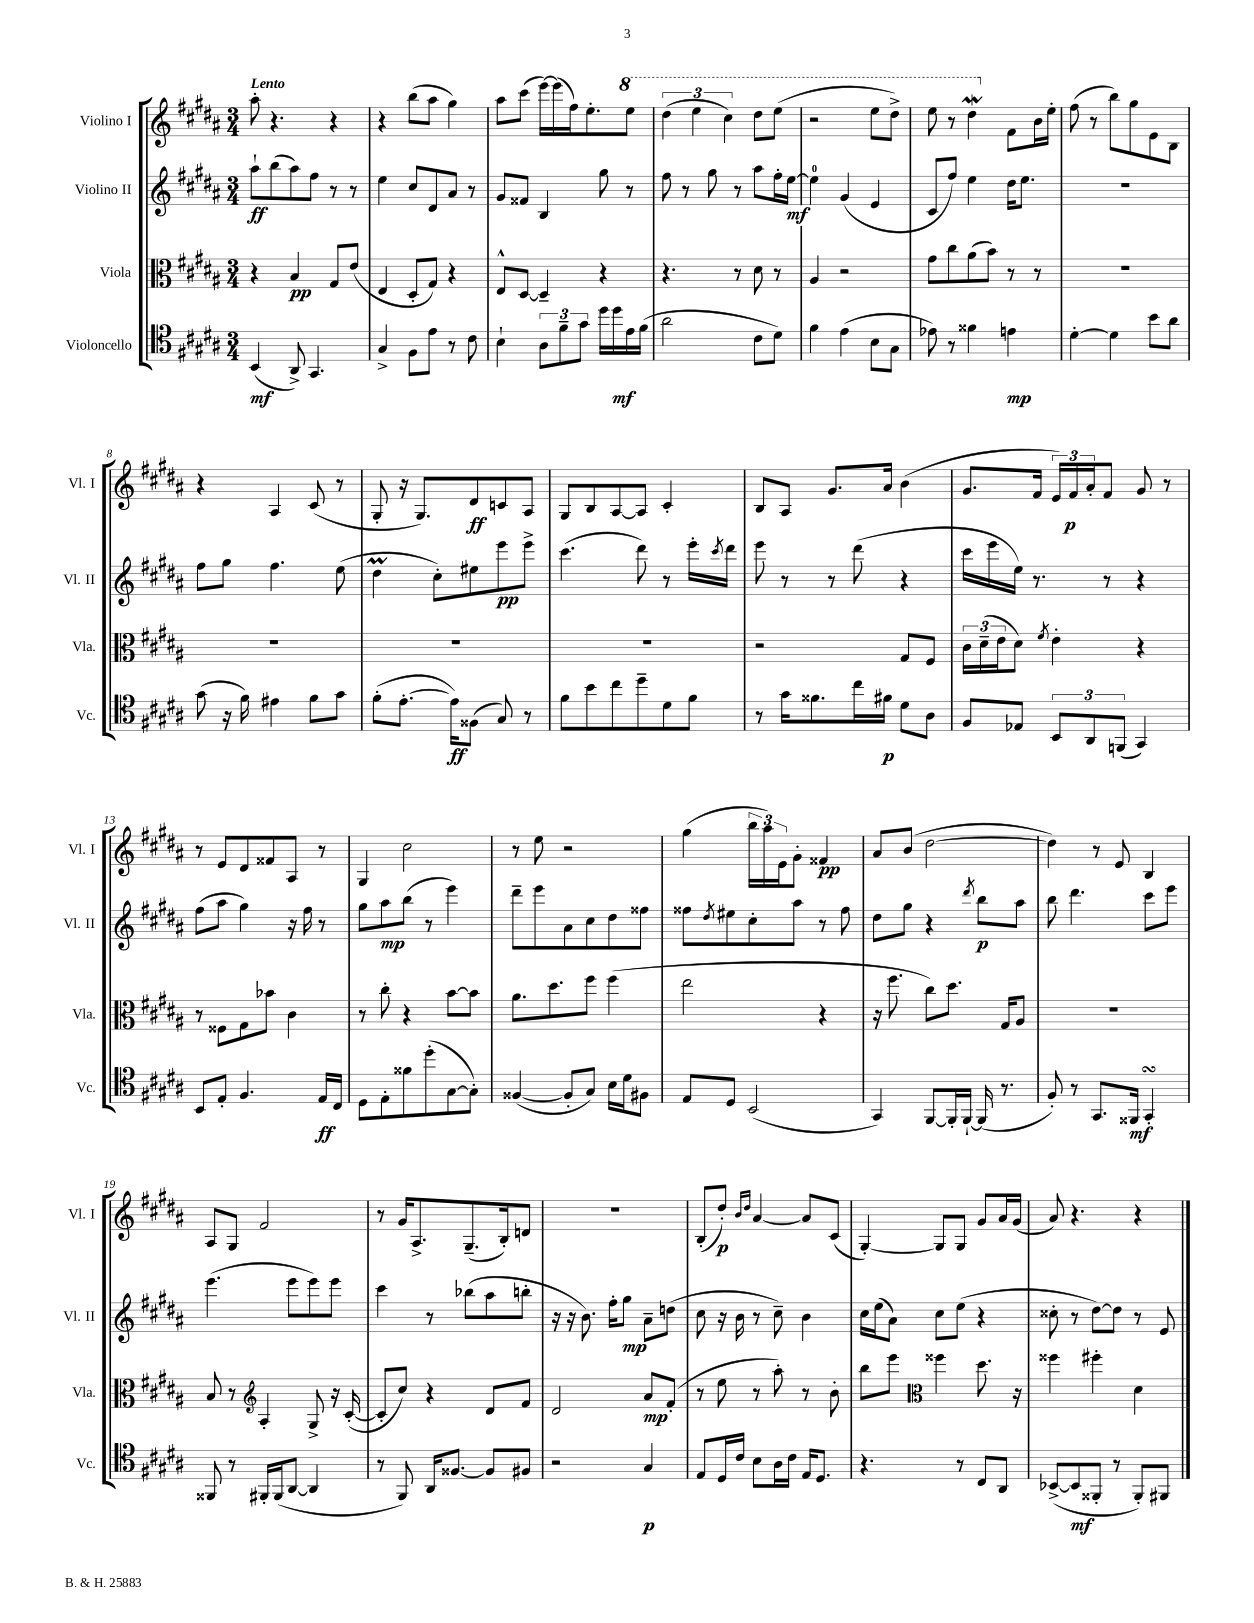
<<
\new StaffGroup <<
\new Staff = "s0" \with { instrumentName = "Violino I" shortInstrumentName = "Vl. I" } {
    \clef treble \key b \major \numericTimeSignature \time 3/4 \tempo "Lento"
    ais''8-. r4. r4 |
    r4 b''8( ais''8 gis''4) |
    ais''8 cis'''8( e'''16~) e'''16( fis''16) e''8.-. \ottava #1 e'''8 |
    \tuplet 3/2 { dis'''4( e'''4 cis'''4) } dis'''8 e'''8( |
    r2 e'''8 dis'''8->) |
    e'''8 r8 dis'''4\mordent \ottava #0 fis'8 b'16 e''16-. |
    fis''8( r8 b''8) gis''8 e'8 b8 |
    r4 ais4 cis'8( r8 |
    gis8-. r16 gis8.) dis'8\ff c'8 ais8 |
    gis8 b8 ais8~ ais8 cis'4-. |
    b8 ais8 gis'8. ais'16 b'4( |
    gis'8. fis'16 \tuplet 3/2 { e'16) fis'16\p ais'16-. } fis'8 gis'8 r8 |
    r8 e'8 dis'8 fisis'8 ais8 r8 |
    gis4 cis''2 |
    r8 e''8 r2 |
    gis''4( \tuplet 3/2 { b''16 ais''16) e'16 } gis'8-. fisis'4\pp |
    ais'8 b'8( dis''2~ |
    dis''4) r8 e'8 b4 |
    ais8 gis8 fis'2 |
    r8 gis'16 ais8.-> gis8.--( b16-.) d'8 |
    R2. |
    b8-.( dis''8-.\p) \grace { b'16 dis''16 } ais'4~ ais'8 cis'8( |
    gis4~-.) gis8 gis8 gis'8 ais'16 gis'16( |
    ais'8) r4. r4 \bar "|." |
}
\new Staff = "s1" \with { instrumentName = "Violino II" shortInstrumentName = "Vl. II" } {
    \clef treble \key b \major \numericTimeSignature \time 3/4
    ais''8-!\ff b''8( ais''8) fis''8 r8 r8 |
    e''4 cis''8 dis'8 ais'8 r8 |
    gis'8 fisis'8 b4 gis''8 r8 |
    fis''8 r8 gis''8 r8 ais''8 fis''16-. e''16~\mf |
    e''4-0 gis'4( e'4 |
    cis'8 fis''8) e''4 dis''16 e''8. |
    R2. |
    fis''8 gis''8 fis''4. e''8( |
    dis''4\prall cis''8-.) eis''8 e'''8\pp e'''8-> |
    cis'''4.( dis'''8) r8 e'''16-. \acciaccatura { cis'''8 } dis'''16 |
    e'''8 r8 r8 dis'''8( r4 |
    cis'''16 e'''16 e''16) r8. r8 r4 |
    fis''8( ais''8 gis''4) r16 fis''16 r8 |
    gis''8 ais''8\mp b''8( r8 e'''4) |
    dis'''8-- e'''8 ais'8 cis''8 dis''8 fisis''8 |
    fisis''8 \acciaccatura { dis''8 } eis''8 cis''8-. ais''8 r8 fisis''8 |
    dis''8 gis''8 r4 \acciaccatura { dis'''8 } b''8\p ais''8 |
    b''8 dis'''4. cis'''8 e'''8 |
    e'''4.( e'''8 e'''8) e'''8 |
    cis'''4 r8 bes''8( ais''8 b''8-. |
    r16 r16 b'8.) fis''16-. gis''8\mp ais'8-- d''8( |
    cis''8 r16 b'16 r8 cis''8--) b'4 |
    cis''16 e''16( ais'8) cis''8 e''8( r4 |
    cisis''8-. r8 dis''8~) dis''8 r8 e'8 \bar "|." |
}
\new Staff = "s2" \with { instrumentName = "Viola" shortInstrumentName = "Vla." } {
    \clef alto \key b \major \numericTimeSignature \time 3/4
    r4 b4\pp gis8 e'8( |
    e4 dis8-. gis8) r4 |
    e8-^ dis8~ dis4-- r4 |
    r4. r8 dis'8 r8 |
    ais4 r2 |
    gis'8 cis''8 ais'8( b'8) r8 r8 |
    R2. |
    R2. |
    R2. |
    R2. |
    r2 gis8 fis8 |
    \tuplet 3/2 { cis'16 dis'16--( e'16 } dis'8) \acciaccatura { fis'8 } e'4-. r4 |
    r8 fisis8 gis8 bes'8 cis'4 |
    r8 cis''8-. r4 b'8~ b'8 |
    ais'8. dis''8. fis''8 fis''4( |
    e''2 r4 |
    r16 fis''8. cis''8) dis''8. gis16 ais8 |
    R2. |
    b8 r8 \clef treble ais4-. gis8-> r16 cis'16~-.( |
    cis'8-. cis''8) r4 dis'8 fis'8 |
    dis'2 ais'8\mp fis'8-.( |
    r8 e''8 r8 ais''8-.) r8 b'8-. |
    b''8 e'''8 \clef alto fisis''4 dis''8. r16 |
    fisis''4 fis''4-. dis'4 \bar "|." |
}
\new Staff = "s3" \with { instrumentName = "Violoncello" shortInstrumentName = "Vc." } {
    \clef tenor \key b \major \numericTimeSignature \time 3/4
    b,4\mf( ais,8->) gis,4. |
    gis4-> fis8 e'8 r8 cis'8 |
    b4-! \tuplet 3/2 { ais8 fis'8-- gis'8 } dis''16 dis''16\mf e'16 fis'16( |
    ais'2 cis'8 dis'8) |
    fis'4 e'4( b8 gis8 |
    ees'8) r8 fisis'4 e'4\mp |
    dis'4~-. dis'4 b'8 ais'8 |
    gis'8( r16 fis'16) eis'4 fis'8 gis'8 |
    fis'8-.( e'8.~-. e'16\ff) fisis8( gis8) r8 |
    fis'8 b'8 cis''8 dis''8-- dis'8 fis'8 |
    r8 gis'16 fisis'8. cis''16 fis'16\p dis'8 ais8 |
    fis8 ees8 \tuplet 3/2 { b,8 ais,8 f,8( } gis,4) |
    b,8 e8-. fis4. e16\ff cis16 |
    dis8 e8-. fisis'8 dis''8-.( gis8~ gis8-.) |
    fisis4~( fisis8-. gis8) b16 dis'16 fis8 |
    e8 dis8 b,2( |
    gis,4) fis,8~ fis,16-. fis,16~-! fis,16( r8. |
    fis8-.) r8 gis,8. fisis,16\mf gis,4-.\turn |
    fisis,8 r8 fis,16-. fis,16( ais,8~ ais,4 |
    r8 fis,8) ais,16 fisis8.~ fisis8 fis8 |
    r2 gis4\p |
    e8 dis16 cis'16 b8 ais16 cis'16 e16 dis8. |
    r4. r8 cis8 ais,8 |
    bes,8~->( bes,8\mf fisis,8-. r8 fisis,8-.) fis,8 \bar "|." |
}
>>
>>
